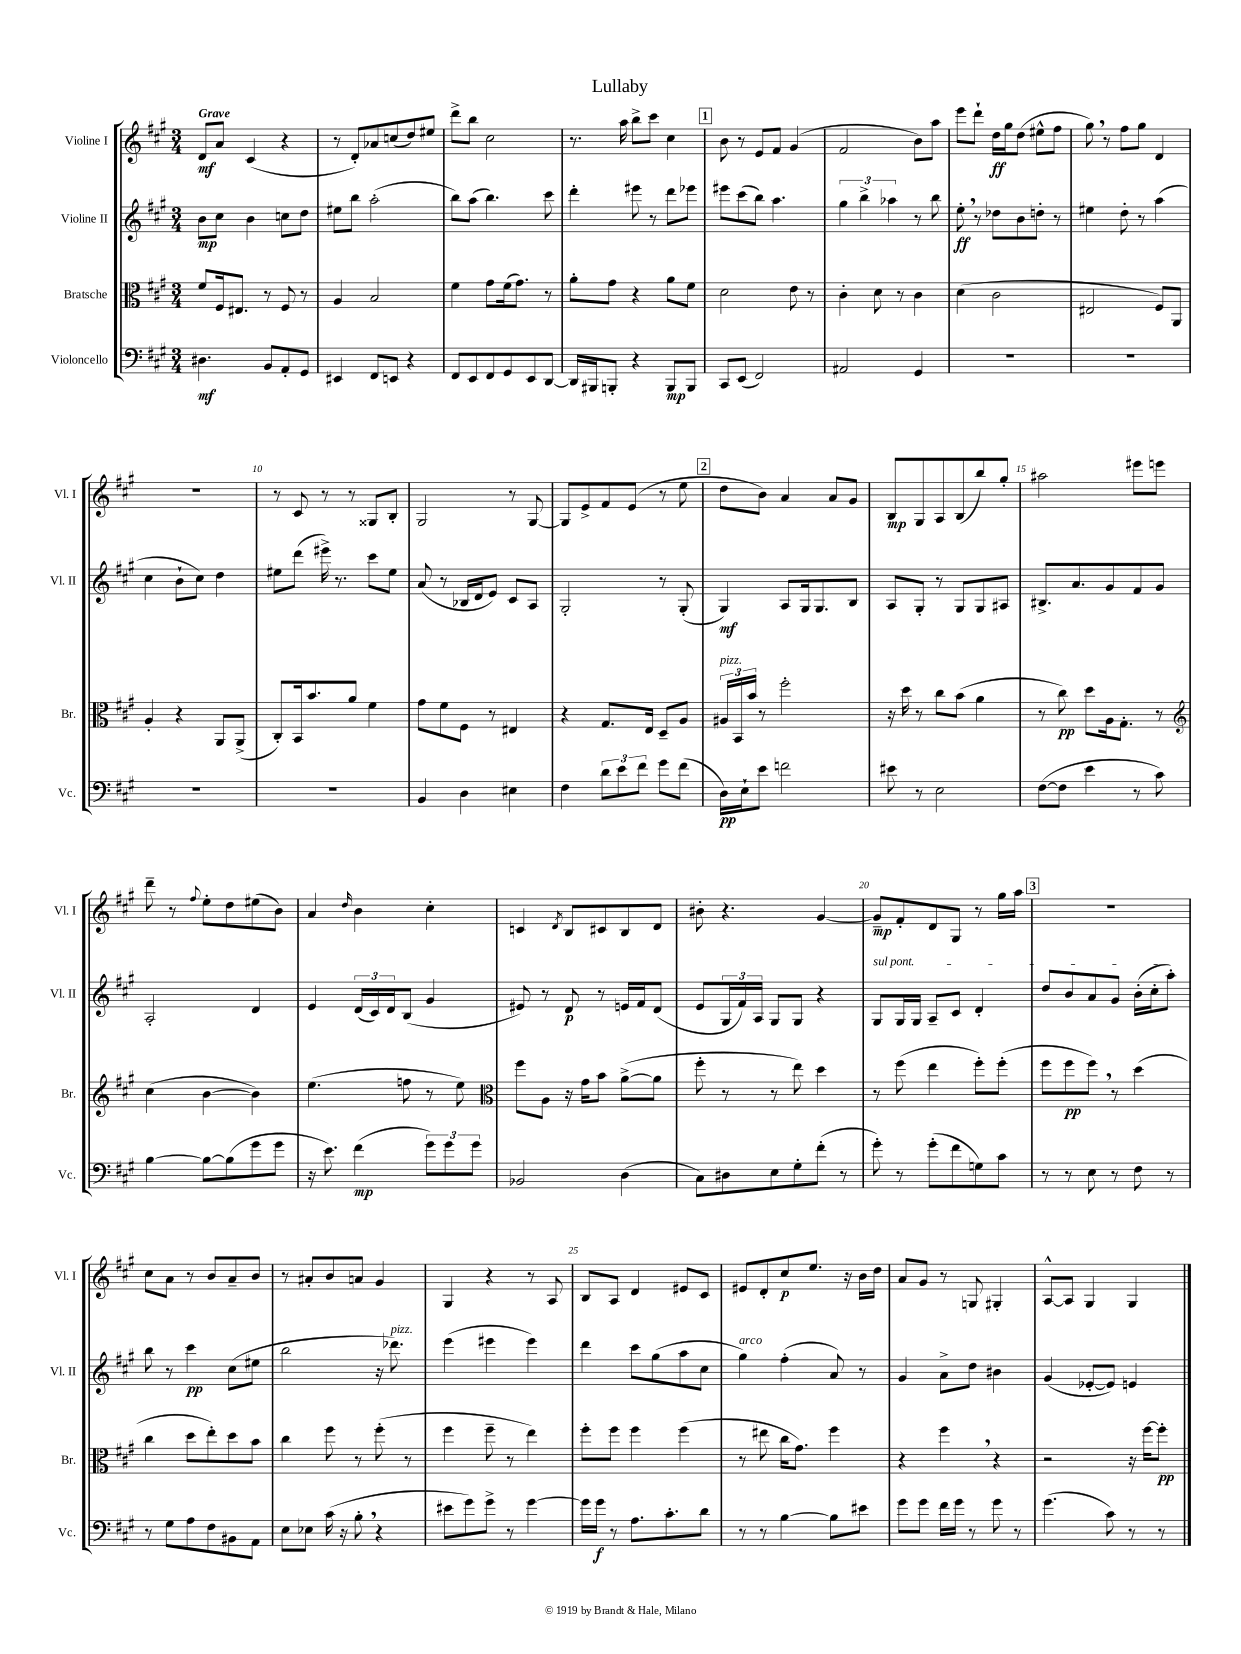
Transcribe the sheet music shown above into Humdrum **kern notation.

**kern	**kern	**kern	**kern
*staff4	*staff3	*staff2	*staff1
*clefF4	*clefC3	*clefG2	*clefG2
*k[f#c#g#]	*k[f#c#g#]	*k[f#c#g#]	*k[f#c#g#]
*M3/4	*M3/4	*M3/4	*M3/4
4.D#	8f#	8b	8d
.	16F#	8cc#	8a
.	8.E#	.	.
.	.	4b	(4c#
8BB	8r	.	.
8AA'	8F#	8cc	4r
8GG#	8r	8dd	.
=	=	=	=
4EE#	4A	8ee#	8r
.	.	8bb	8d')
8FF#	2B	(2aa'	8a-
8EE	.	.	(8cc
4r	.	.	8dd)
.	.	.	8ee#
=	=	=	=
8FF#	4f#	8bb)	8ddd^
8EE	.	(8aa	8bb
8FF#	8g#	4.bb)	2cc#
8GG#	(16f#	.	.
.	8.g#)	.	.
8EE	.	.	.
[8DD	8r	8ccc#	.
=	=	=	=
16DD]	8a'	4ddd'	8.r
16BBB#	.	.	.
8BBB'	8g#	.	.
.	.	.	16aa
4r	4r	8eee#	8bb^
.	.	8r	8ccc#
8BBB	8a	8ddd	4cc#
8BBB	8f#	8eee-	.
=	=	=	=
8CC#	2d	8eee#	8b
(8EE	.	(8ccc#	8r
2FF#)	.	8bb)	8e
.	.	4.aa	8f#
.	8e	.	(4g#
.	8r	.	.
=	=	=	=
2AA#	4c#'	6gg#	2f#
.	.	6bb^	.
.	8d	.	.
.	.	6aa-	.
.	8r	.	.
4GG#	4c#	8r	8b)
.	.	8bb	8aa
=	=	=	=
2.r	(4d	8ee'	8eee
.	.	8r	8ddd`
.	2c#	8dd-	16dd
.	.	.	16gg#
.	.	8b	(8dd
.	.	8dd'	8ee#^^
.	.	8r	8ff#
=	=	=	=
2.r	2E#	4ee#	8gg#)
.	.	.	8r
.	.	8dd'	8ff#
.	.	8r	8gg#
.	8F#)	(4aa	4d
.	8AA	.	.
=	=	=	=
2.r	4A'	4cc#	2.r
.	4r	8b`	.
.	.	8cc#)	.
.	8AA	4dd	.
.	(8AA^	.	.
=	=	=	=
2.r	8C#')	8ee#	8r
.	16BB	(8ddd	8c#
.	8.b	.	.
.	.	16eee#^)	8r
.	.	8.r	.
.	8a	.	8r
.	4f#	8ccc#	8G##
.	.	8ee#	8B'
=	=	=	=
4BB	8g#	(8a	2G#
.	8f#	8r	.
4D	8F#	16B-	.
.	.	16d	.
.	8r	8e)	.
4E#	4E#	8c#	8r
.	.	8A	[8G#
=	=	=	=
4F#	4r	2G#'	8G#]
.	.	.	8e^
12d	8.G#	.	8f#
12e	.	.	.
.	.	.	(8e
12f#	.	.	.
.	16E	.	.
8g#	8D~	8r	8r
(8f#	8A	(8G#'	8ee
=	=	=	=
16D)	24A#	4G#)	8dd
.	24BB	.	.
16E`	.	.	.
.	24b	.	.
8e	8r	.	8b)
2f	2ff#'	8A	4a
.	.	16G#	.
.	.	8.G#	.
.	.	.	8a
.	.	8B	8g#
=	=	=	=
8e#	16r	8A	8B
.	16dd	.	.
8r	8r	8G#'	8G#
2E	8cc#	8r	8A
.	(8b	8G#	(8B
.	4a	8G#	8bb)
.	.	8A#	8gg#'
=	=	=	=
([8F#	8r	8.B#^	2aa#
8F#]	8cc#)	.	.
.	.	8.a	.
4e	8dd	.	.
.	16A	8g#	.
.	8.G#'	.	.
8r	.	8f#	8eee#
8c#)	8r	8g#	8eee
=	=	=	=
*	*clefG2	*	*
[4B	(4cc#	2A'	8ddd~
.	.	.	8r
.	.	.	8qqff#
8B_	[4b	.	8ee'
(8B]	.	.	8dd
8g#	4b])	4d	(8ee#
8g#	.	.	8b)
=	=	=	=
16r	(4.ee	4e	4a
8.e)	.	.	.
.	.	.	16qqdd
(4f#	.	(24d	4b
.	.	24c#)	.
.	.	24d	.
.	8ff	(8B	.
12g#)	8r	4g#	4cc#'
12g#	.	.	.
.	8ee)	.	.
12g#	.	.	.
=	=	=	=
*	*clefC3	*	*
2BB-	8ff#	8e#)	4c
.	8A	8r	.
.	.	.	8qd
.	16r	8d	8B
.	16g#	.	.
.	8b	8r	8c#
(4D	([8a^	16e	8B
.	.	16f#	.
.	8a]	(8d	8d
=	=	=	=
8C#)	8ff#'	8e	8b#'
8D#	8r	24G#	4.r
.	.	24f#)	.
.	.	24A	.
8E	8r	8G#	.
8G#'	8ee)	8G#	.
(8f#'	4dd	4r	[4g#
8r	.	.	.
=	=	=	=
8g#')	8r	8G#	8g#~]
8r	(8ff#	16G#	8f#'
.	.	16G#	.
(8g#'	4ee	8A~	8d
8f#	.	8c#	8G#
8G)	8ff#')	4d'	8r
8c#	(8ff#'	.	16gg#
.	.	.	16aa
=	=	=	=
8r	8ff#	8dd	2.r
8r	8ff#	8b	.
8E	8ff#)	8a	.
8r	8r	8g#	.
8F#	(4dd	(16b'	.
.	.	16cc#'	.
8r	.	8aa')	.
=	=	=	=
8r	4cc#	8bb	8cc#
8G#	.	8r	8a
8A	8dd	4ccc#	8r
8F#	8ee')	.	8b
8BB#	8dd	(8cc#	8a~
8AA	8b	8ee#	8b
=	=	=	=
8E	4cc#	2bb	8r
8E-	.	.	8a#'
(16c#	8ff#	.	8b
16r	.	.	.
8B'	8r	.	8a
4r	(8ff#'	16r	4g#
.	.	8.ddd-)	.
.	8r	.	.
=	=	=	=
8e#	4ff#	(4eee	4G#
8g#)	.	.	.
8g#^	8ff#~	4eee#	4r
8r	8r	.	.
[4g#	4ee)	4eee#)	8r
.	.	.	8A
=	=	=	=
16g#]	8ff#'	4ddd	8B
16g#	.	.	.
8r	8ff#	.	8A
8.A	4ff#	8ccc#	4d
.	.	(8gg#	.
8.c#'	.	.	.
.	(4ff#	8aa	8e#
8d	.	8cc#	8c#
=	=	=	=
8r	8r	4gg#)	8e#
8r	8ee#	.	8d'
[4B	16cc#	(4ff#'	8cc#
.	8.g#)	.	.
.	.	.	8.ee
8B]	4ff#	8a)	.
.	.	.	16r
8e#	.	8r	16b
.	.	.	16dd
=	=	=	=
8g#	4r	4g#	8a
8g#	.	.	8g#
16f#	4ff#	8a^	8r
16g#	.	.	.
8r	.	8dd	8G
8g#	4r	4b#	4G#'
8r	.	.	.
=	=	=	=
(4.g#	2r	(4g#	[8A^^
.	.	.	8A]
.	.	[8e-'	4G#
8c#)	.	8e-])	.
8r	16r	4e	4G#
.	[16ff#	.	.
8r	8ff#']	.	.
==	==	==	==
*-	*-	*-	*-
